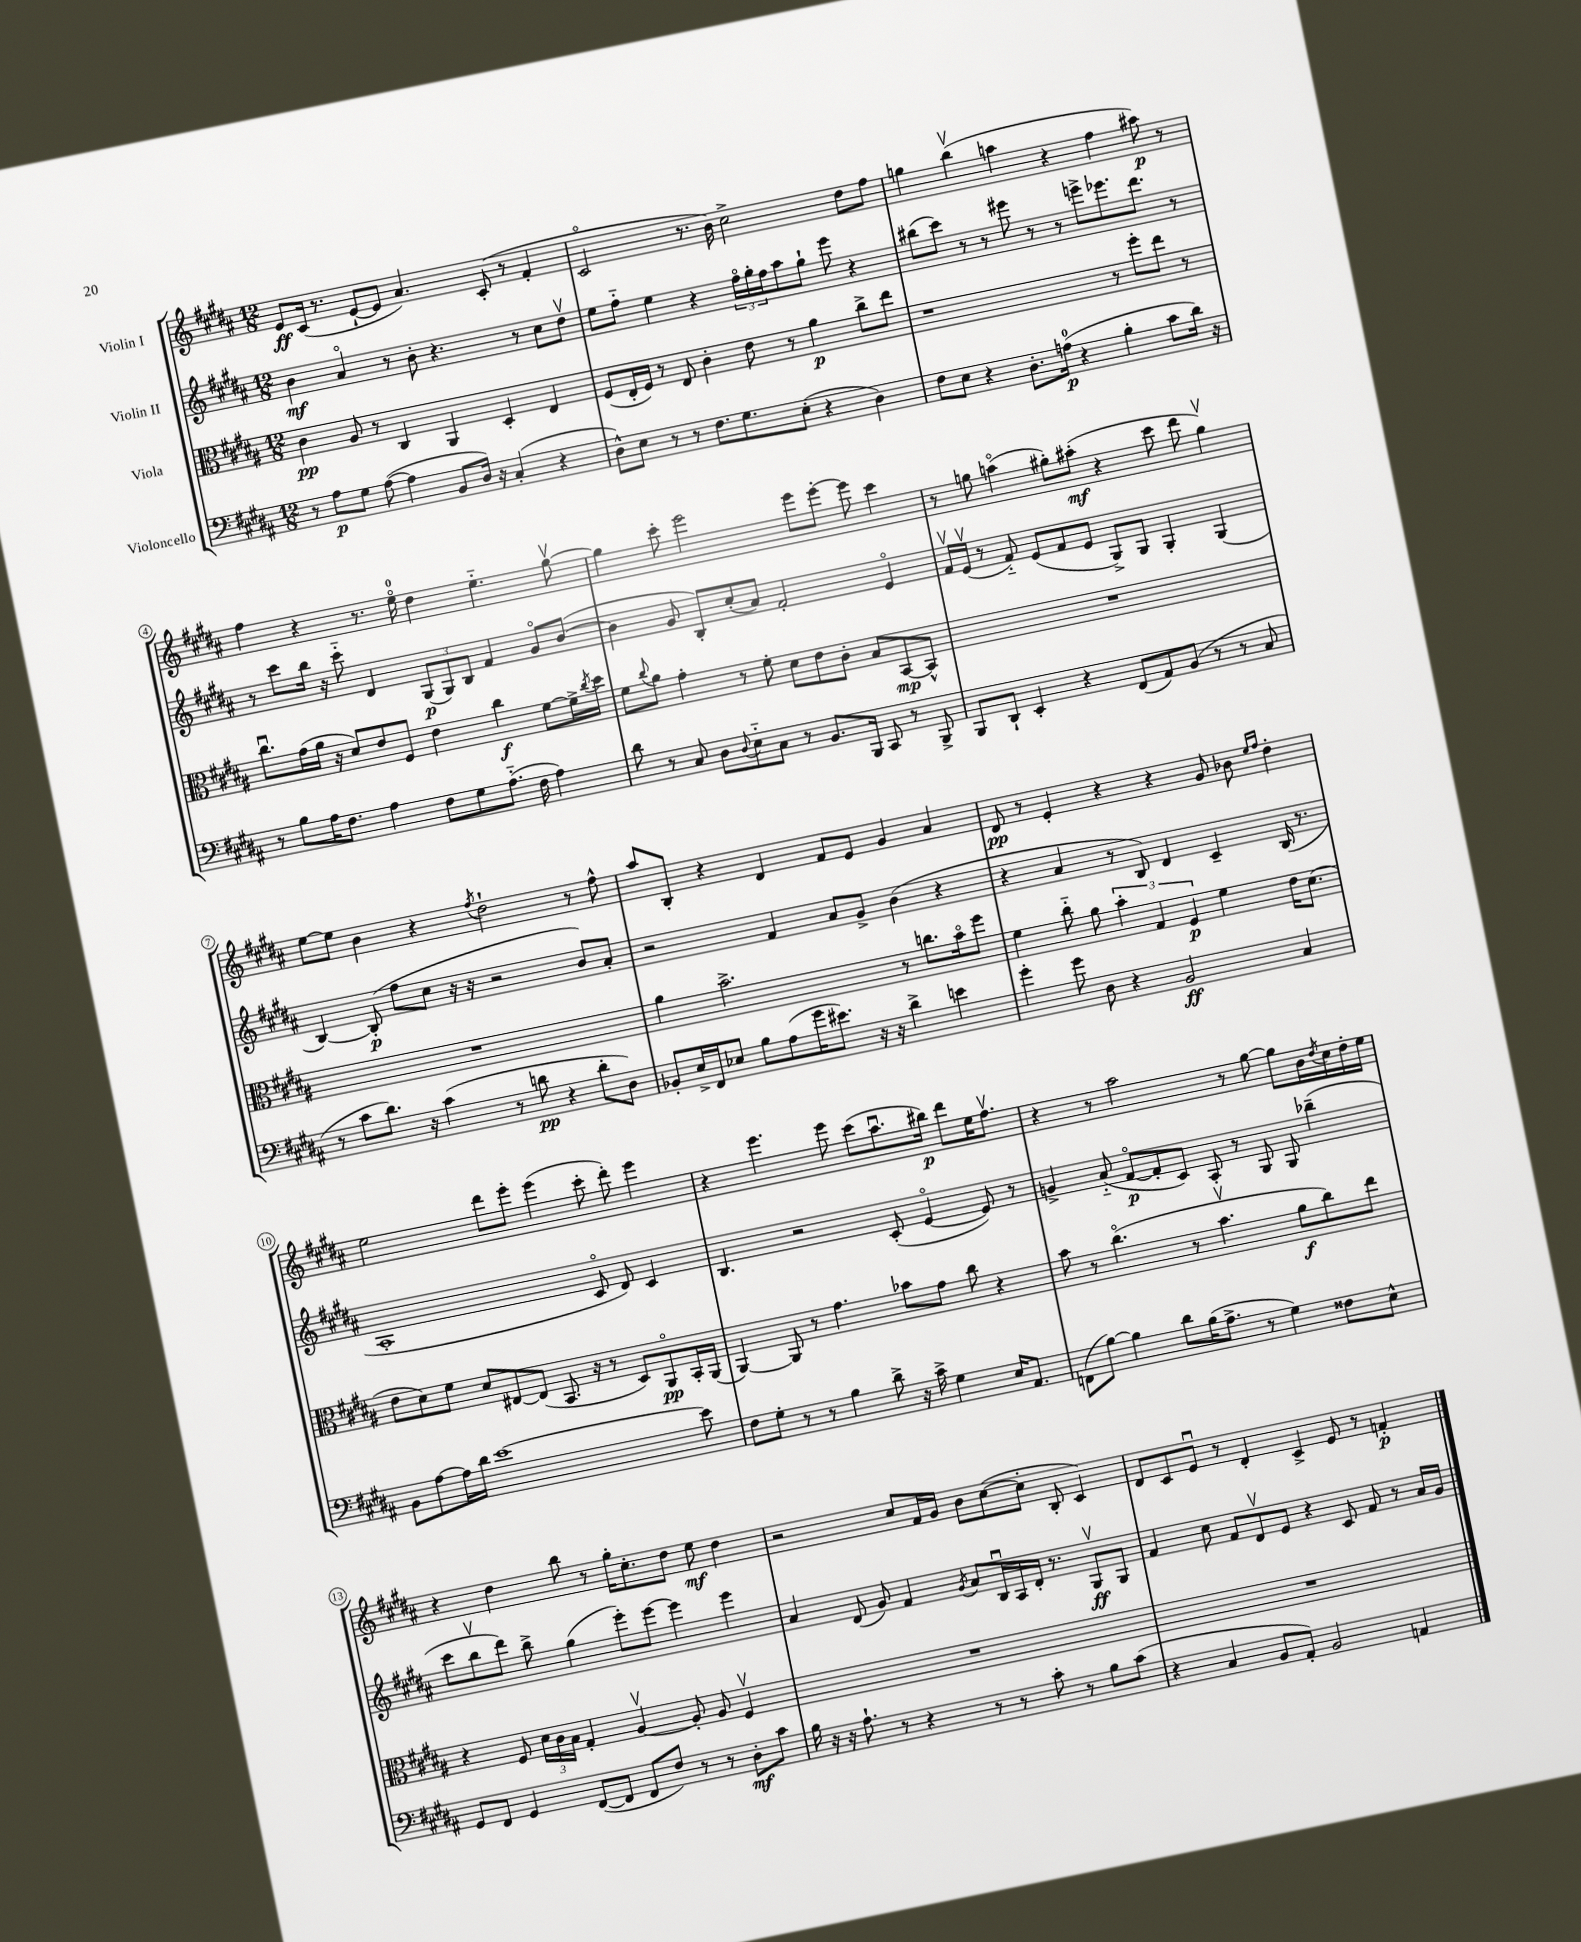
<<
\new StaffGroup <<
\new Staff = "s0" \with { instrumentName = "Violin I" } {
    \clef treble \key b \major \numericTimeSignature \time 12/8
    e'8\ff cis'16( r8. e'8~-! e'8 ais'4.) cis'8-.( r8 fis'4-. |
    cis'2\flageolet r8. b'16) cis''2-> dis''8 fis''8 |
    g''4 b''4\upbow( a''4 r4 fis''4 ais''8\p) r8 |
    fis''4 r4 r8. e''16-0\flageolet dis''4 e''4.-_ gis''8~\upbow |
    gis''4 cis'''8-. e'''2 e'''8 e'''8~-. e'''8 cis'''4 |
    r8 g''8 a''4\flageolet( gis''8-.) ais''8-.\mf( r4 cis'''8 dis'''8 gis''4\upbow) |
    e''8~ e''8 b'4 r4 \acciaccatura { fis''8 } dis''2-! r8 fis''8-^ |
    ais''8 b8-. r4 dis'4 fis'8 e'8 gis'4 ais'4 |
    dis'8\pp r8 e'4-. r4 r4 gis'8 bes'8 \grace { e''16 fis''16 } dis''4-. |
    e''2 dis'''8 e'''8-. e'''4( cis'''8-. dis'''8-.) e'''4 |
    r4 e'''4. e'''8 cis'''8( ais''8.\downbow bis''16\p) dis'''8 e''16 fis''8.\upbow |
    r4 r8 ais''2 r8 gis''8~ gis''8 b'16 \acciaccatura { dis''8 } cis''16 dis''16-. e''16 |
    r4 dis''4 b''8 r8 gis''16-. cis''8.-. dis''8 e''8\mf dis''4 |
    r2 cis''8 fis'16 gis'16 b'8 cis''8~( cis''8-. b8-. cis'4) |
    dis'8 cis'8 e'8\downbow r8 dis'4-. cis'4-> e'8 r8 f'4-.\p \bar "|." |
}
\new Staff = "s1" \with { instrumentName = "Violin II" } {
    \clef treble \key b \major \numericTimeSignature \time 12/8
    b'4\mf ais'4\flageolet r8 b'8-. r4. r8 cis''8 dis''8\upbow |
    e''8 fis''8-_ e''4 r4 \tuplet 3/2 { fis''16\flageolet gis''16-. fis''16 } ais''8 gis''8-! e'''8 r4 |
    bis''8( cis'''8) r8 r8 eis'''8 r8 r8 e'''8-> ees'''8. dis'''8. r8 |
    r8 cis'''8 b''16 r16 cis'''8-_ dis'4 \tuplet 3/2 { gis8\p( gis8) b8 } fis'4 gis'8\flageolet b'8~( |
    b'4 gis'8 b8-.) cis''8-.( ais'8) fis'2-. e'4\flageolet |
    fis'16\upbow e'16\upbow( r8 fis'8-_) e'8( fis'8 e'8 gis8->) gis8 gis4-. gis4( |
    b4~) b8-.\p( fis''8 cis''8 r16 r16 r2 b'8) ais'8-. |
    r2 fis'4 ais'8 gis'8-> b'4( r4 |
    r4 ais'4 r8 b8) dis'4 cis'4-- b16( r8. |
    ais1-. cis'8\flageolet dis'8) cis'4 |
    b4. r2 cis'8-.( e'4~\flageolet e'8) r8 |
    g'4-> ais'8-_( fis'8~\flageolet\p fis'8-. cis'8) ais8-. r8 gis8 gis8 bes''4--( |
    cis'''8 b''8\upbow dis'''8) b''8-> gis''4( e'''8-.) e'''8~ e'''4 e'''4 |
    ais'4 dis'8( gis'8) fis'4 \acciaccatura { gis'8 } ais'8 b16\downbow ais16 dis'16-. r8. gis8\upbow\ff gis8 |
    fis'4 cis''8 fis'8 dis'8\upbow e'8 r4 cis'8 fis'8 r8 ais'16 gis'16 \bar "|." |
}
\new Staff = "s2" \with { instrumentName = "Viola" } {
    \clef alto \key b \major \numericTimeSignature \time 12/8
    cis'4\pp ais8 r8 cis4 ais,4 dis4-. e4 |
    fis8( e16-. fis16) r8 e8 cis'4-. e'8 r8 ais'4\p cis''8-> e''8 |
    r1 r8 fis''8-. e''8 r8 |
    cis''8.\downbow gis'16( ais'16 r16 dis'8) e'8 fis8 e'4 cis''4\f fis'8~ fis'16-> \acciaccatura { cis''8 } dis''16 |
    fis'8 \appoggiatura { cis''8 } ais'8 gis'4-. r8 fis'8-. dis'8 e'8 cis'8-. b8 b,8~\mp b,8-^ |
    R1. |
    R1. |
    ais'4 b'2.-> r8 c''8. b'16\flageolet fis''8 |
    fis'4 cis''8-_ ais'8 \tuplet 3/2 { b'4-. gis4 fis4\p } fis'4 e'16 dis'8.( |
    e'8 dis'8) fis'8 dis'8 eis8~ eis8( b,8. r16 r8 dis8) ais,8\flageolet\pp b,16-. ais,16( |
    ais,4~) ais,8 r8 gis'4. bes'8 gis'8 cis''8 r4 |
    b'8 r8 cis''4.\flageolet( r8 b'4.\upbow ais'8\f cis''8) e''8 |
    r4 fis8 \tuplet 3/2 { dis'16 cis'16 b16 } gis4-. ais4~\upbow ais8-. ais8 fis4\upbow |
    R1. |
    R1. \bar "|." |
}
\new Staff = "s3" \with { instrumentName = "Violoncello" } {
    \clef bass \key b \major \numericTimeSignature \time 12/8
    r8 ais8\p gis8 ais8~( ais4 b,8 dis16) r16 cis4-.( r4 |
    dis8-^) e8 r8 r8 fis8. gis8. e8-.( r4 dis4) |
    fis8 e8 r4 dis8.-. a16-0\p( r4 b4-. cis'8 dis'16) r16 |
    r8 b8 ais16 fis8. ais4 fis8 gis8 ais8.-_( fis16 ais4) |
    dis'8 r8 cis8 dis8 \appoggiatura { dis8 } e8-_ cis8 r8 b,8. b,,16 cis,8 r8 b,,8-> |
    b,,8 dis,8-! e,4-. r4 fis,8( ais,8) b,8( r8 r8 cis8 |
    r8 cis'8 dis'8.) r16 cis'4( r8 d'8\pp r4 d'8-. dis8) |
    bes,8-. e16-> fis,16 ees8 b8 ais8( gis'16 eis'8.) r16 r16 dis'4-> e'4 |
    gis'4-. gis'8 dis8 r4 b,2\ff cis4 |
    b,8 ais8~ ais16 dis'16 e'1~ e'8 |
    fis8 gis8-. r8 r8 b4 dis'8-> r16 cis'16-> gis4 e16 ais,8. |
    f,8( b8~) b4 dis'8 b16( ais8.-> r8 gis4) fisis8 e8-^ |
    gis,8 fis,8 gis,4 fis,8~( fis,8 fis,8 fis8) r8 r8 dis8-.\mf cis'8 |
    b16 r16 r16 ais8.-! r8 r4 r8 r8 cis'8-. r8 b8 cis'8( |
    r4 cis4 b,8 ais,8-.) b,2 a,4 \bar "|." |
}
>>
>>
\layout { \context { \Score \override BarNumber.stencil = #(make-stencil-circler 0.1 0.3 ly:text-interface::print) } }
